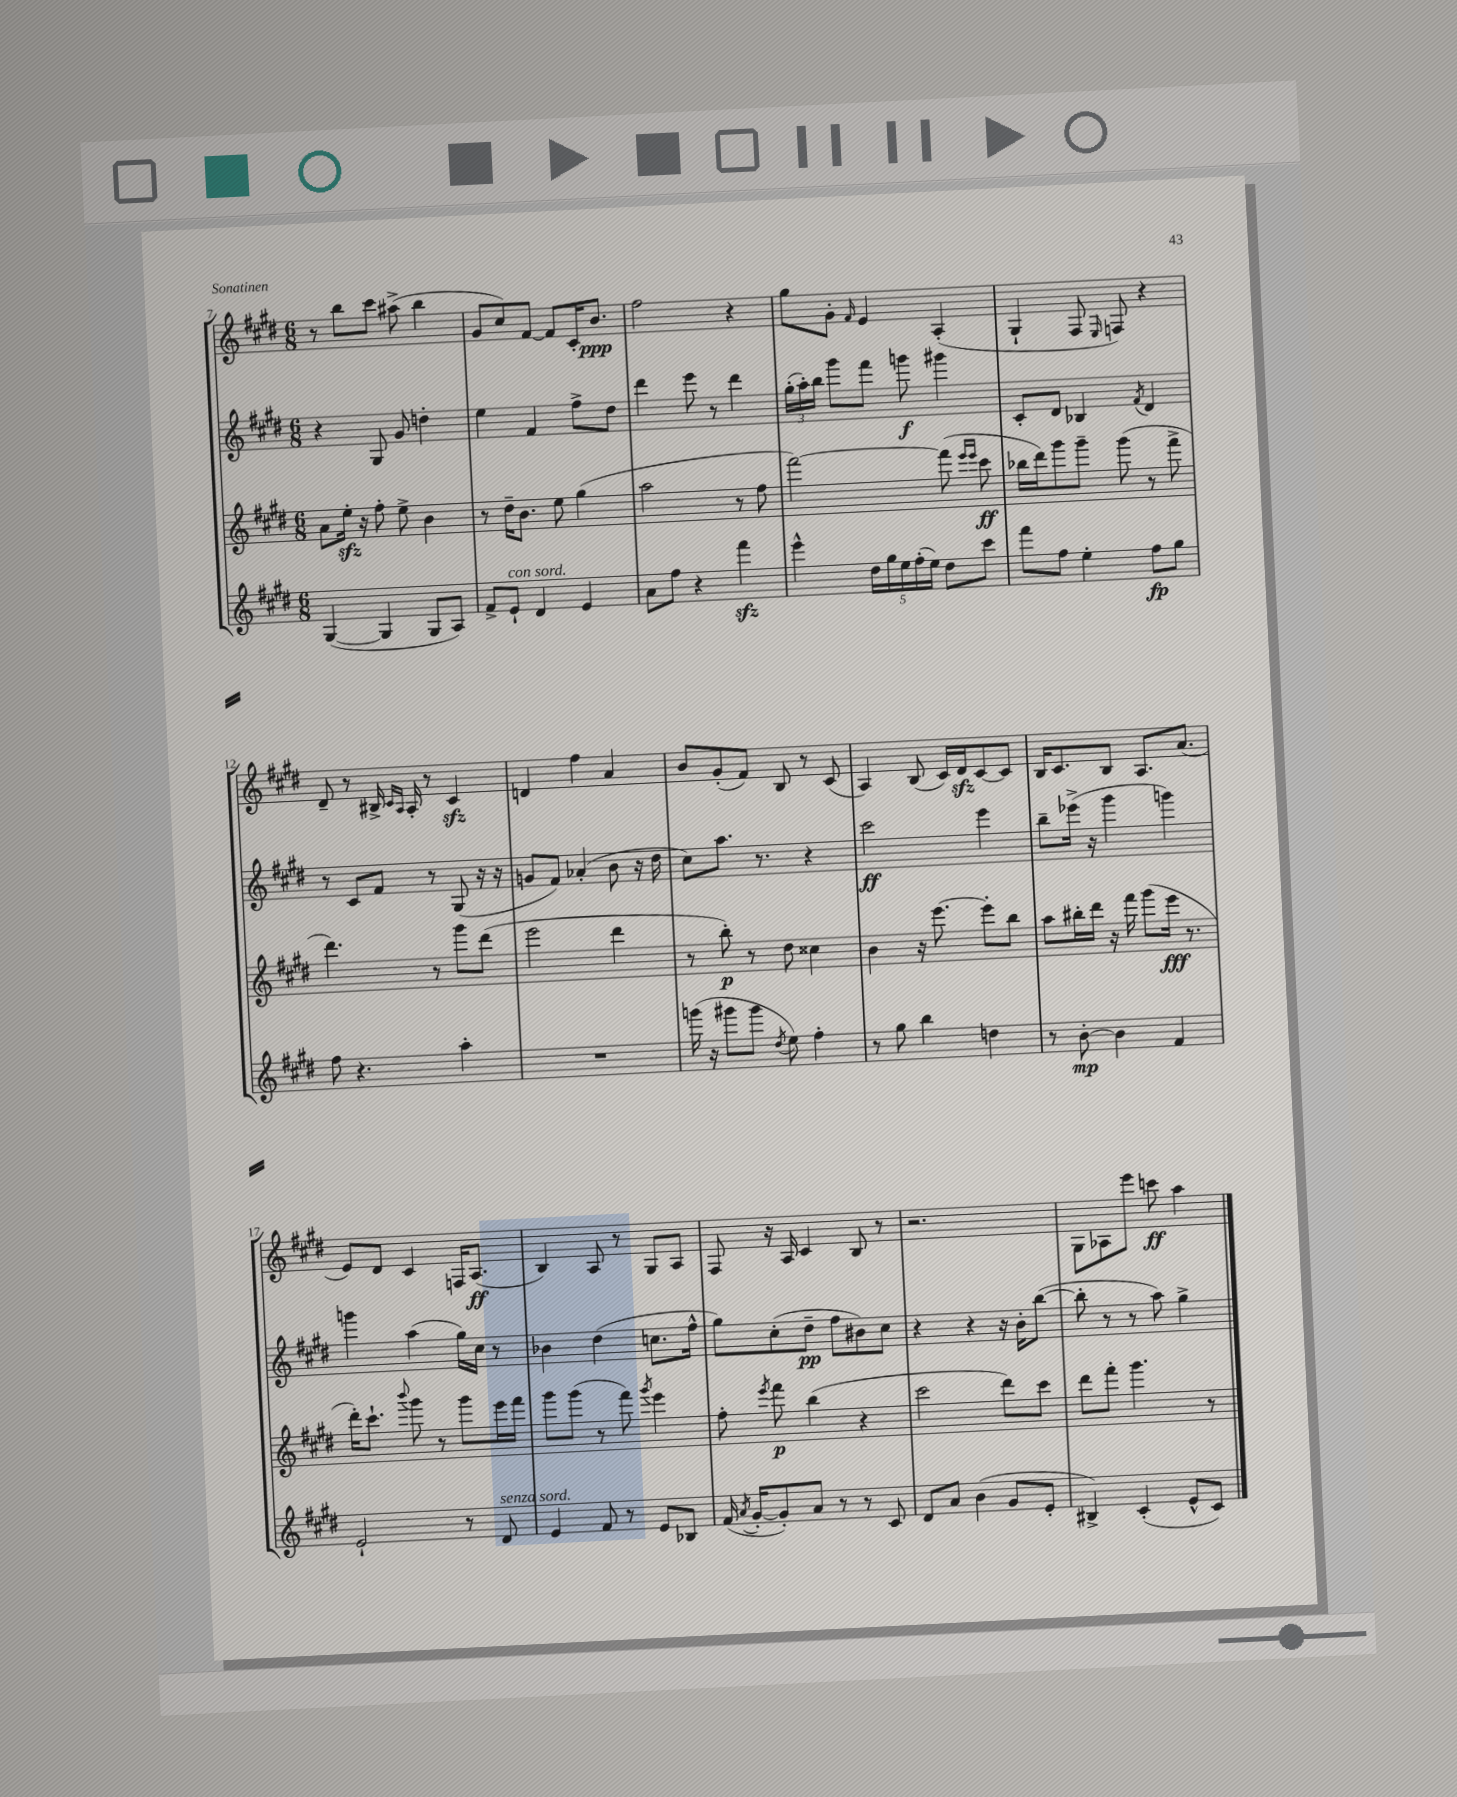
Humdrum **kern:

**kern	**dynam	**kern	**dynam	**kern	**dynam	**kern	**dynam
*part4	*part4	*part3	*part3	*part2	*part2	*part1	*part1
*staff4	*staff4	*staff3	*staff3	*staff2	*staff2	*staff1	*staff1
*clefG2	*	*clefG2	*	*clefG2	*	*clefG2	*
*k[f#c#g#d#]	*	*k[f#c#g#d#]	*	*k[f#c#g#d#]	*	*k[f#c#g#d#]	*
*M6/8	*	*M6/8	*	*M6/8	*	*M6/8	*
=7	=7	=7	=7	=7	=7	=7	=7
([4G#/	.	8a\L	.	4r	.	8r	.
.	.	16eezz'\Jk	.	.	.	8bb\L	.
.	.	16r	.	.	.	.	.
4G#/]	.	8ff#'\	.	8G#/	.	8ccc#\J	.
.	.	8ee^\	.	8g#/	.	(8aa#X^\	.
8G#/L	.	4b\	.	4ddn'\	.	4bb\	.
8A/J)	.	.	.	.	.	.	.
=8	=8	=8	=8	=8	=8	=8	=8
8f#^/L	.	8r	.	4ee\	.	8g#/L	.
!LO:TX:a:i:t=con sord.	!	!	!	!	!	!	!
8e`/J	.	16dd#~\KL	.	.	.	8cc#/)	.
.	.	8.b\J	.	.	.	.	.
4d#/	.	.	.	4f#/	.	[8f#/J	.
.	.	8ee\	.	.	.	8f#/L]	.
4e/	.	(4gg#\	.	8ff#^\L	.	16c#'/K	.
.	.	.	.	.	.	8.b/J	ppp
.	.	.	.	8dd#\J	.	.	.
=9	=9	=9	=9	=9	=9	=9	=9
8a\L	.	2aa\	.	4ddd#\	.	2ff#\	.
8ff#\J	.	.	.	.	.	.	.
4r	.	.	.	8eee\	.	.	.
.	.	.	.	8r	.	.	.
4fff#zz\	.	8r	.	4ddd#\	.	4r	.
.	.	8ff#\	.	.	.	.	.
=10	=10	=10	=10	=10	=10	=10	=10
4eee^^\	.	[2fff#\)	.	(24gg#'\LL	.	8gg#\L	.
.	.	.	.	24aa'\)	.	.	.
.	.	.	.	24bb\JJ	.	.	.
.	.	.	.	8ggg#\L	.	8g#'\J	.
.	.	.	.	.	.	16qqf#/	.
20dd#\LL	.	.	.	8fff#\J	.	4e/	.
20gg#\	.	.	.	.	.	.	.
20ee\	.	.	.	.	.	.	.
.	.	.	.	8gggn\	f	.	.
(20ff#'\	.	.	.	.	.	.	.
20ee\JJ)	.	.	.	.	.	.	.
8dd#\L	.	(8fff#\]	.	4ggg#X\	.	(4A'/	.
.	.	16qqeee/LL	.	.	.	.	.
.	.	16qqeee/JJ	.	.	.	.	.
8ccc#\J	.	8ccc#\	ff	.	.	.	.
=11	=11	=11	=11	=11	=11	=11	=11
8fff#\L	.	16bb-X\LL	.	8c#'/L	.	4G#`/	.
.	.	16ddd#\J)	.	.	.	.	.
8ff#\J	.	8ggg#\	.	8d#/J	.	.	.
4ee'\	.	8ggg#~\J	.	4B-X/	.	8F#/	.
.	.	.	.	.	.	16qqE/	.
.	.	(8ggg#\	.	.	.	8Fn/)	.
.	.	.	.	8qf#/	.	.	.
8ff#\L	fp	8r	.	4d#/	.	4r	.
8gg#\J	.	8fff#^\	.	.	.	.	.
!!LO:LB:g=z
=12	=12	=12	=12	=12	=12	=12	=12
8ff#\	.	4.ddd#\)	.	8r	.	8d#~/	.
4.r	.	.	.	8c#/L	.	8r	.
.	.	.	.	8f#/J	.	16B#X^/	.
.	.	.	.	.	.	16qqc#/LL	.
.	.	.	.	.	.	16qqA/JJ	.
.	.	.	.	.	.	16A'/	.
.	.	8r	.	8r	.	8r	.
4aa'\	.	8ggg#\L	.	(8G#/	.	4c#zz/	.
.	.	(8ddd#\J	.	16r	.	.	.
.	.	.	.	16r	.	.	.
=13	=13	=13	=13	=13	=13	=13	=13
2.r	.	2eee\	.	8gn/L	.	4dn/	.
.	.	.	.	8f#/J)	.	.	.
.	.	.	.	(4a-X'/	.	4ff#\	.
.	.	4ddd#\	.	8b\	.	4a/	.
.	.	.	.	16r	.	.	.
.	.	.	.	16dd#\	.	.	.
=14	=14	=14	=14	=14	=14	=14	=14
(16gggn\	.	8r	.	8cc#\L)	.	8b/L	.
16r	.	.	.	.	.	.	.
8ggg#X\L	.	8bb'\)	p	8.aa\J	.	(8g#'/	.
8ggg#\J	.	8r	.	.	.	8f#/J)	.
.	.	.	.	8.r	.	.	.
8qdd#/	.	.	.	.	.	.	.
8ee\)	.	8dd#\	.	.	.	8B/	.
4ff#'\	.	4cc##X\	.	4r	.	8r	.
.	.	.	.	.	.	(8c#/	.
=15	=15	=15	=15	=15	=15	=15	=15
8r	.	4b\	.	2ccc#\	ff	4A/)	.
8gg#\	.	.	.	.	.	.	.
4bb\	.	16r	.	.	.	(8B/	.
.	.	[8.eee\	.	.	.	.	.
.	.	.	.	.	.	16c#/LL)	.
.	.	.	.	.	.	16d#zz/J	.
4ddn\	.	8eee'\L]	.	4eee\	.	[8c#/	.
.	.	8bb\J	.	.	.	8c#/J]	.
=16	=16	=16	=16	=16	=16	=16	=16
8r	.	8aa\L	.	8bb~\L	.	16B/KL	.
.	.	.	.	.	.	8.c#/	.
[8b'\	mp	16bb#X'\L	.	(16eee-X^\Jk	.	.	.
.	.	16ddd#\JJ	.	16r	.	.	.
4b\]	.	16r	.	4ggg#\	.	8B/J	.
.	.	16fff#\	.	.	.	.	.
.	.	(8ggg#\L	.	.	.	8.A/L	.
4f#/	.	16eee\Jk	fff	4gggn\)	.	.	.
.	.	8.r	.	.	.	(8.a/J	.
!!LO:LB:g=z
=17	=17	=17	=17	=17	=17	=17	=17
2e`/	.	16ddd#'\KL)	.	4gggn\	.	8e/L)	.
.	.	8.ccc#`\J	.	.	.	.	.
.	.	.	.	.	.	8d#/J	.
.	.	8qqbbb/	.	.	.	.	.
.	.	8ggg#\	.	(4aa\	.	4c#/	.
.	.	8r	.	.	.	.	.
8r	.	8ggg#\L	.	16gg#\LL)	.	16Fn/KL	.
.	.	.	.	16cc#\JJ	.	(8.A/J	ff
!LO:TX:a:i:t=senza sord.	!	!	!	!	!	!	!
8d#/	.	16eee\L	.	8r	.	.	.
.	.	16fff#\JJ	.	.	.	.	.
=18	=18	=18	=18	=18	=18	=18	=18
4e/	.	8ggg#\L	.	4b-X\	.	4B/)	.
.	.	(8ggg#\J	.	.	.	.	.
8f#/	.	8r	.	(4dd#\	.	8A/	.
8r	.	8fff#\)	.	.	.	8r	.
.	.	8qggg#/	.	.	.	.	.
8e/L	.	4eee\	.	8.ccn\L	.	8G#/L	.
8B-X/J	.	.	.	.	.	8A/J	.
.	.	.	.	16ff#^^\Jk	.	.	.
=19	=19	=19	=19	=19	=19	=19	=19
(16f#/	.	8ff#'\	.	8gg#\L)	.	8F#/	.
8qa/	.	.	.	.	.	.	.
[16g#'/KL	.	.	.	.	.	.	.
.	.	8qeee/	.	.	.	.	.
8g#'/])	.	8fff#\	p	(8cc#'\	.	16r	.
.	.	.	.	.	.	16A/	.
8a/J	.	(4bb\	.	8dd#~\J	pp	4c#/	.
8r	.	.	.	8ff#\L	.	.	.
8r	.	4r	.	8b#X\)	.	8B/	.
8c#/	.	.	.	8cc#\J	.	8r	.
=20	=20	=20	=20	=20	=20	=20	=20
8d#/L	.	2ccc#\	.	4r	.	2.r	.
8a/J	.	.	.	.	.	.	.
(4b\	.	.	.	4r	.	.	.
8g#/L	.	8ddd#\L)	.	16r	.	.	.
.	.	.	.	16b'\KL	.	.	.
8e'/J	.	8ccc#\J	.	([8bb\J	.	.	.
=21	=21	=21	=21	=21	=21	=21	=21
4B#X^/)	.	8ddd#\L	.	8bb'\]	.	8G#\L	.
.	.	8fff#'\J	.	8r	.	8A-X\	.
(4c#'/	.	4.ggg#\	.	8r	.	8eee\J	.
.	.	.	.	8aa\)	.	8cccn\	ff
8e^^/L	.	.	.	4gg#^\	.	4aa\	.
8c#/J)	.	8r	.	.	.	.	.
==	==	==	==	==	==	==	==
*-	*-	*-	*-	*-	*-	*-	*-
